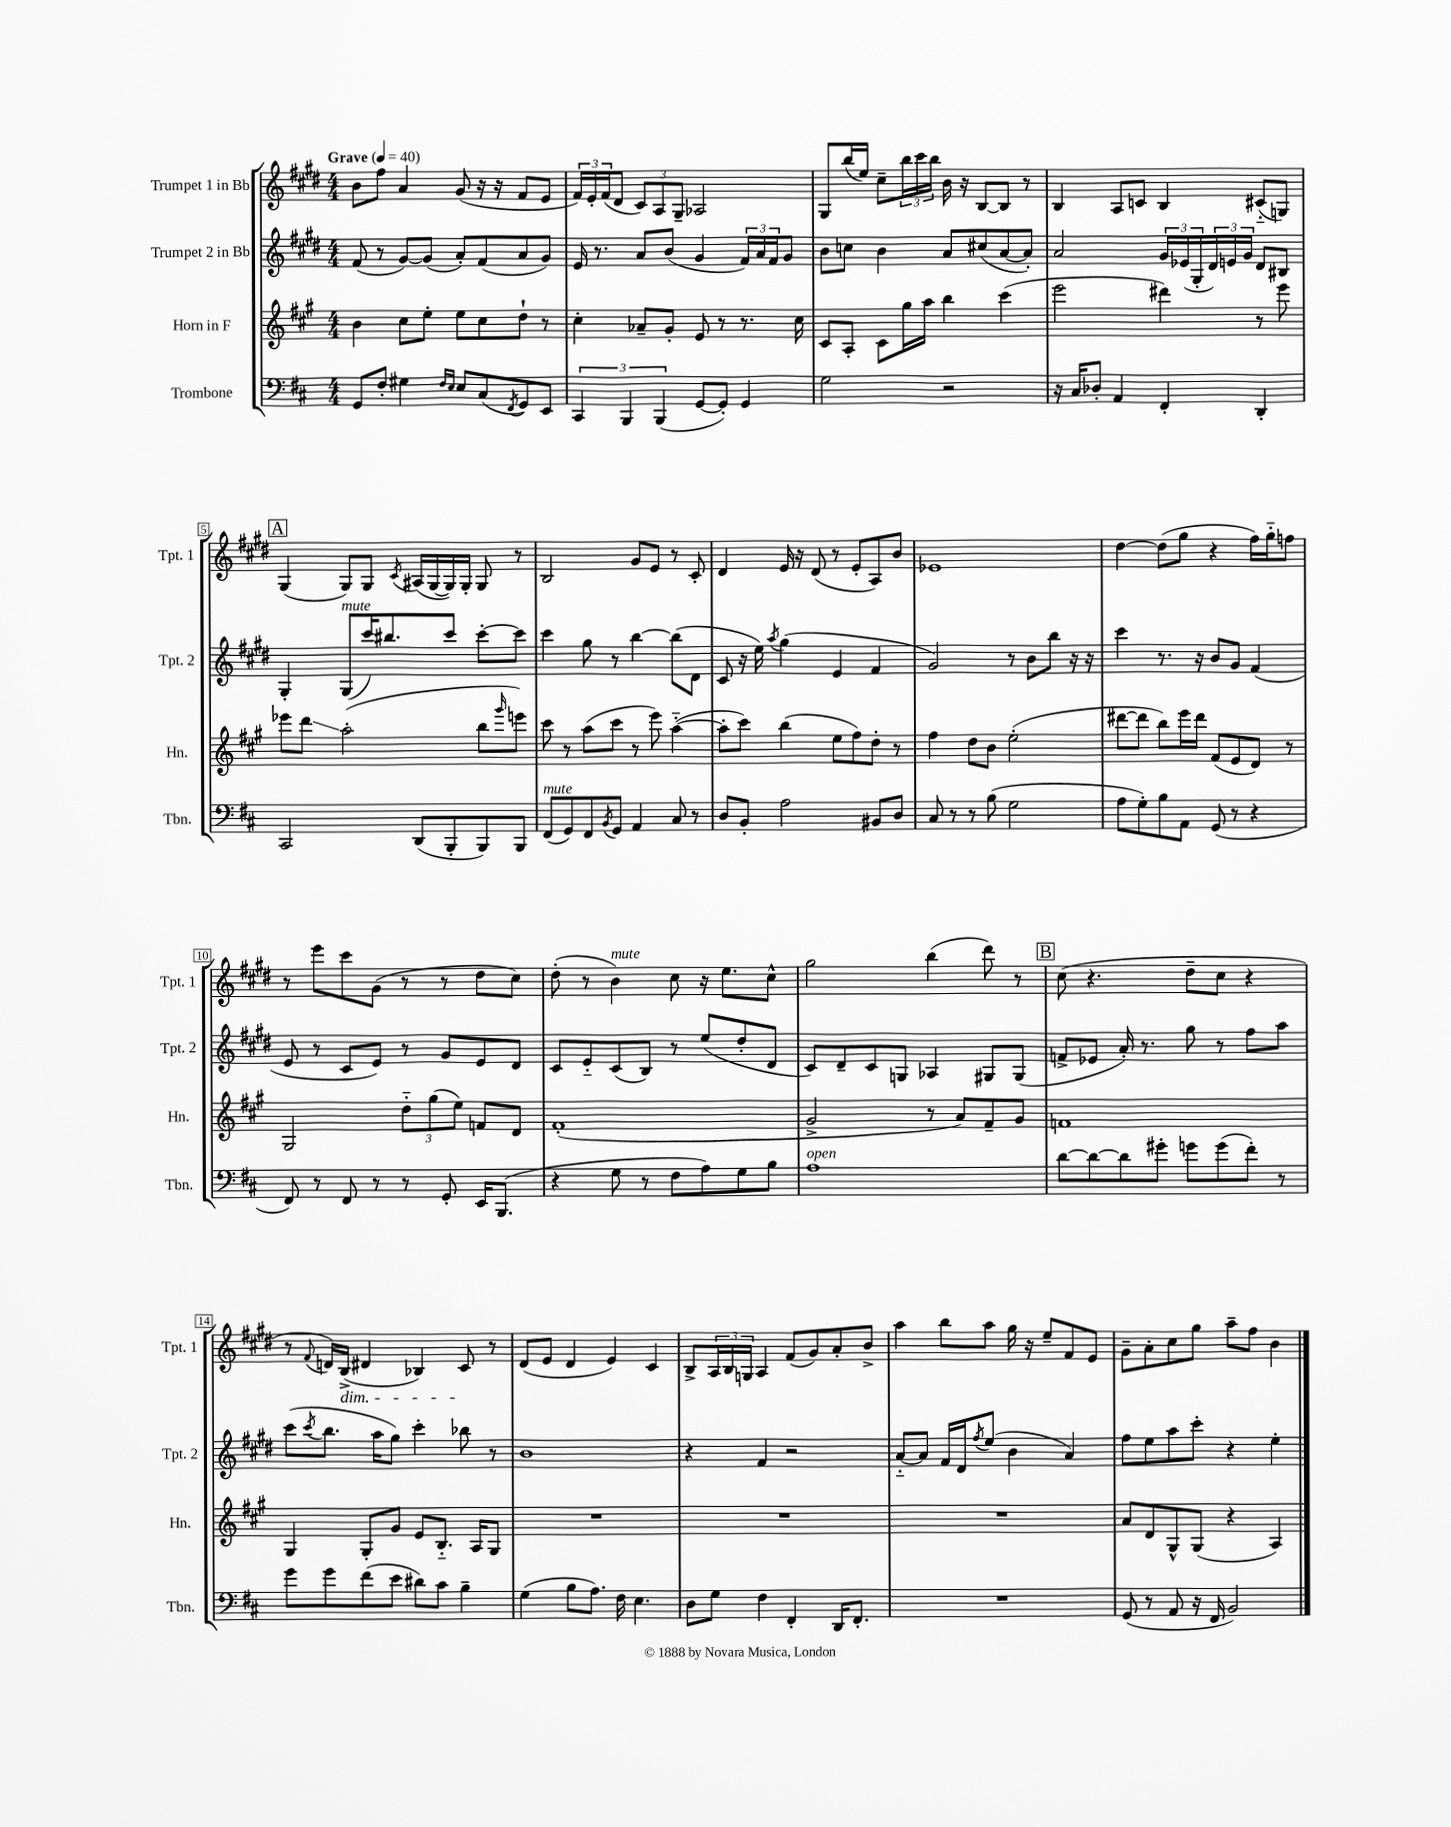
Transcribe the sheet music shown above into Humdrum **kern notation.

**kern	**kern	**kern	**kern
*staff4	*staff3	*staff2	*staff1
*clefF4	*clefG2	*clefG2	*clefG2
*k[f#c#]	*k[f#c#g#]	*k[f#c#g#d#]	*k[f#c#g#d#]
*M4/4	*M4/4	*M4/4	*M4/4
*MM40	*MM40	*MM40	*MM40
8GG	4b	(8f#	8b
8F#'	.	8r	8ff#
4G#	8cc#	[8g#)	4a
.	8ee'	(8g#]	.
16qqF#	.	.	.
16qqE	.	.	.
8E	8ee	8a')	(8g#
(8C#	8cc#	(8f#	16r
.	.	.	16r
8qFF#	.	.	.
8GG)	8dd`	8a	8f#
8EE	8r	8g#)	8e
=	=	=	=
6CC#	4cc#'	16e	24f#)
.	.	.	24e'
.	.	8.r	.
.	.	.	(24f#
.	.	.	8d#
6BBB	.	.	.
.	8a-~	8a	12c#)
(6BBB	.	.	12A
.	8g#'	(8b	.
.	.	.	12G#~
[8GG	8e	4g#	2A-
8GG'])	8r	.	.
4GG	8.r	24f#)	.
.	.	24a	.
.	.	24f#	.
.	.	8g#	.
.	16cc#	.	.
=	=	=	=
2G	8c#	8b	8G#
.	8A'	8cc	(16bb
.	.	.	16ee)
.	8c#	4b	8cc#~
.	16gg#	.	24bb
.	.	.	24ccc#
.	16aa	.	.
.	.	.	24bb
2r	4bb	8a	16b
.	.	.	16r
.	.	(8cc#	[8B
.	(4ccc#	[8a	8B]
.	.	8a'])	8r
=	=	=	=
16r	2eee	2a	4B
16C#	.	.	.
8D-'	.	.	.
4AA	.	.	8A
.	.	.	8c
4FF#'	4ddd#)	24g#	4B
.	.	(24e-	.
.	.	24G#'	.
.	.	24d#)	.
.	.	24e	.
.	.	24g#	.
4DD'	8r	8d#	(8c#'~
.	8eee	8B#	8G)
=	=	=	=
2CC#	8eee-	4G#'	(4G#
.	8ddd	.	.
.	(2aa'	(8G#	8G#)
.	.	16ccc#)	8G#
.	.	8.bb#	.
.	.	.	8qc#
(8DD	.	.	(16A#
.	.	.	[16G#
8BBB'	.	8ccc#	16G#])
.	.	.	16G#'
8BBB)	8bb	[8ccc#'	8G#
.	16qqggg#	.	.
8BBB	8eee)	8ccc#]	8r
=	=	=	=
(8FF#	8ccc#	4ccc#	2B
8GG)	8r	.	.
8FF#	(8aa	8gg#	.
8qBB	.	.	.
8GG	8ccc#	8r	.
4AA	8r	[4bb	8g#
.	8eee)	.	8e
8C#	([4aa'~	(8bb]	8r
8r	.	8d#	8c#'
=	=	=	=
8D	8aa']	8c#	4d#
8BB'	8ccc#)	16r	.
.	.	16ee)	.
.	.	8qaa	.
2A	(4bb	(4gg#	16e
.	.	.	16r
.	.	.	(8d#
.	8ee	4e	8r
.	8ff#)	.	8e'
8BB#	8dd'	4f#	8A)
8D	8r	.	8b
=	=	=	=
8C#	4ff#	2g#)	1e-
8r	.	.	.
8r	8dd	.	.
(8B	8b	.	.
2G	(2ee'	8r	.
.	.	8b	.
.	.	8bb	.
.	.	16r	.
.	.	16r	.
=	=	=	=
8A	[8ddd#	4ccc#	[4dd#
8G')	8ddd#]	.	.
8B	8bb)	8.r	(8dd#]
8AA	16eee	.	8gg#
.	16ddd#	16r	.
(8GG	(8f#	8b	4r
8r	8e	8g#	.
4r	8d)	(4f#	16ff#)
.	.	.	16gg#'~
.	8r	.	8ff
=	=	=	=
8FF#)	2G#	8e	8r
8r	.	8r	8eee
8FF#	.	8c#	8ccc#
8r	.	8e)	(8g#
8r	12dd'~	8r	8r
.	(12gg#	.	.
8GG'	.	8g#	8r
.	12ee)	.	.
16EE	8f	8e	8dd#
(8.BBB	.	.	.
.	8d	8d#	8cc#)
=	=	=	=
4r	(1f#'	8c#	(8dd#'
.	.	8e'~	8r
8G	.	(8c#	4b)
8r	.	8B)	.
8F#	.	8r	8cc#
8A)	.	(8ee	16r
.	.	.	8.ee
8G	.	8dd#'	.
8B	.	8d#	8cc#^^
=	=	=	=
1A	2g#^	8c#)	2gg#
.	.	8d#~	.
.	.	8c#	.
.	.	8G	.
.	8r	4A-	(4bb
.	8a)	.	.
.	8f#~	8G#	8ddd#)
.	8g#	(8G#	8r
=	=	=	=
[8d	1f	8f^	(8cc#
8d_	.	8e-	4.r
8d]	.	16a')	.
.	.	8.r	.
8g#'	.	.	.
8g	.	8gg#	8dd#~
(8g	.	8r	8cc#
8f#')	.	8ff#	4r
8r	.	8aa	.
=	=	=	=
8g	4G#	(8ccc#	8r
.	.	8qccc#	8qqf#
8g	.	8.bb	16d)
.	.	.	(16B^
(8f#	8G#'	.	4d#
.	.	16aa	.
8e	8g#	8gg#)	.
8d#)	8e	4ccc#'	4B-)
8c#	8.B'~	.	.
4B~	.	8bb-	8c#
.	16A	.	.
.	8G#	8r	8r
=	=	=	=
(4G	1r	1b	(8d#
.	.	.	8e
8B	.	.	4d#
8.A)	.	.	.
.	.	.	4e)
16F#	.	.	.
4.E	.	.	.
.	.	.	4c#
=	=	=	=
8D	1r	4r	8B^
8G	.	.	24A
.	.	.	24B
.	.	.	24G
4F#	.	4f#	4A
4FF#'	.	2r	(8f#
.	.	.	8g#)
16DD	.	.	8a'
8.FF#'	.	.	.
.	.	.	8b^
=	=	=	=
1r	1r	[8a'~	4aa
.	.	8a]	.
.	.	16f#	8bb
.	.	16d#	.
.	.	8qff#	.
.	.	(8ee	8aa
.	.	4b	16gg#
.	.	.	16r
.	.	.	8ee~
.	.	4a)	8f#
.	.	.	8e
=	=	=	=
(8GG	8a	8ff#	8g#~
8r	8d	8ee	8a'
8AA	8G#^^	8aa	8cc#
16r	(8G#	8ccc#'	8gg#
16FF#	.	.	.
2BB)	4r	4r	8aa~
.	.	.	8ff#
.	4A)	4ee'	4b
==	==	==	==
*-	*-	*-	*-
